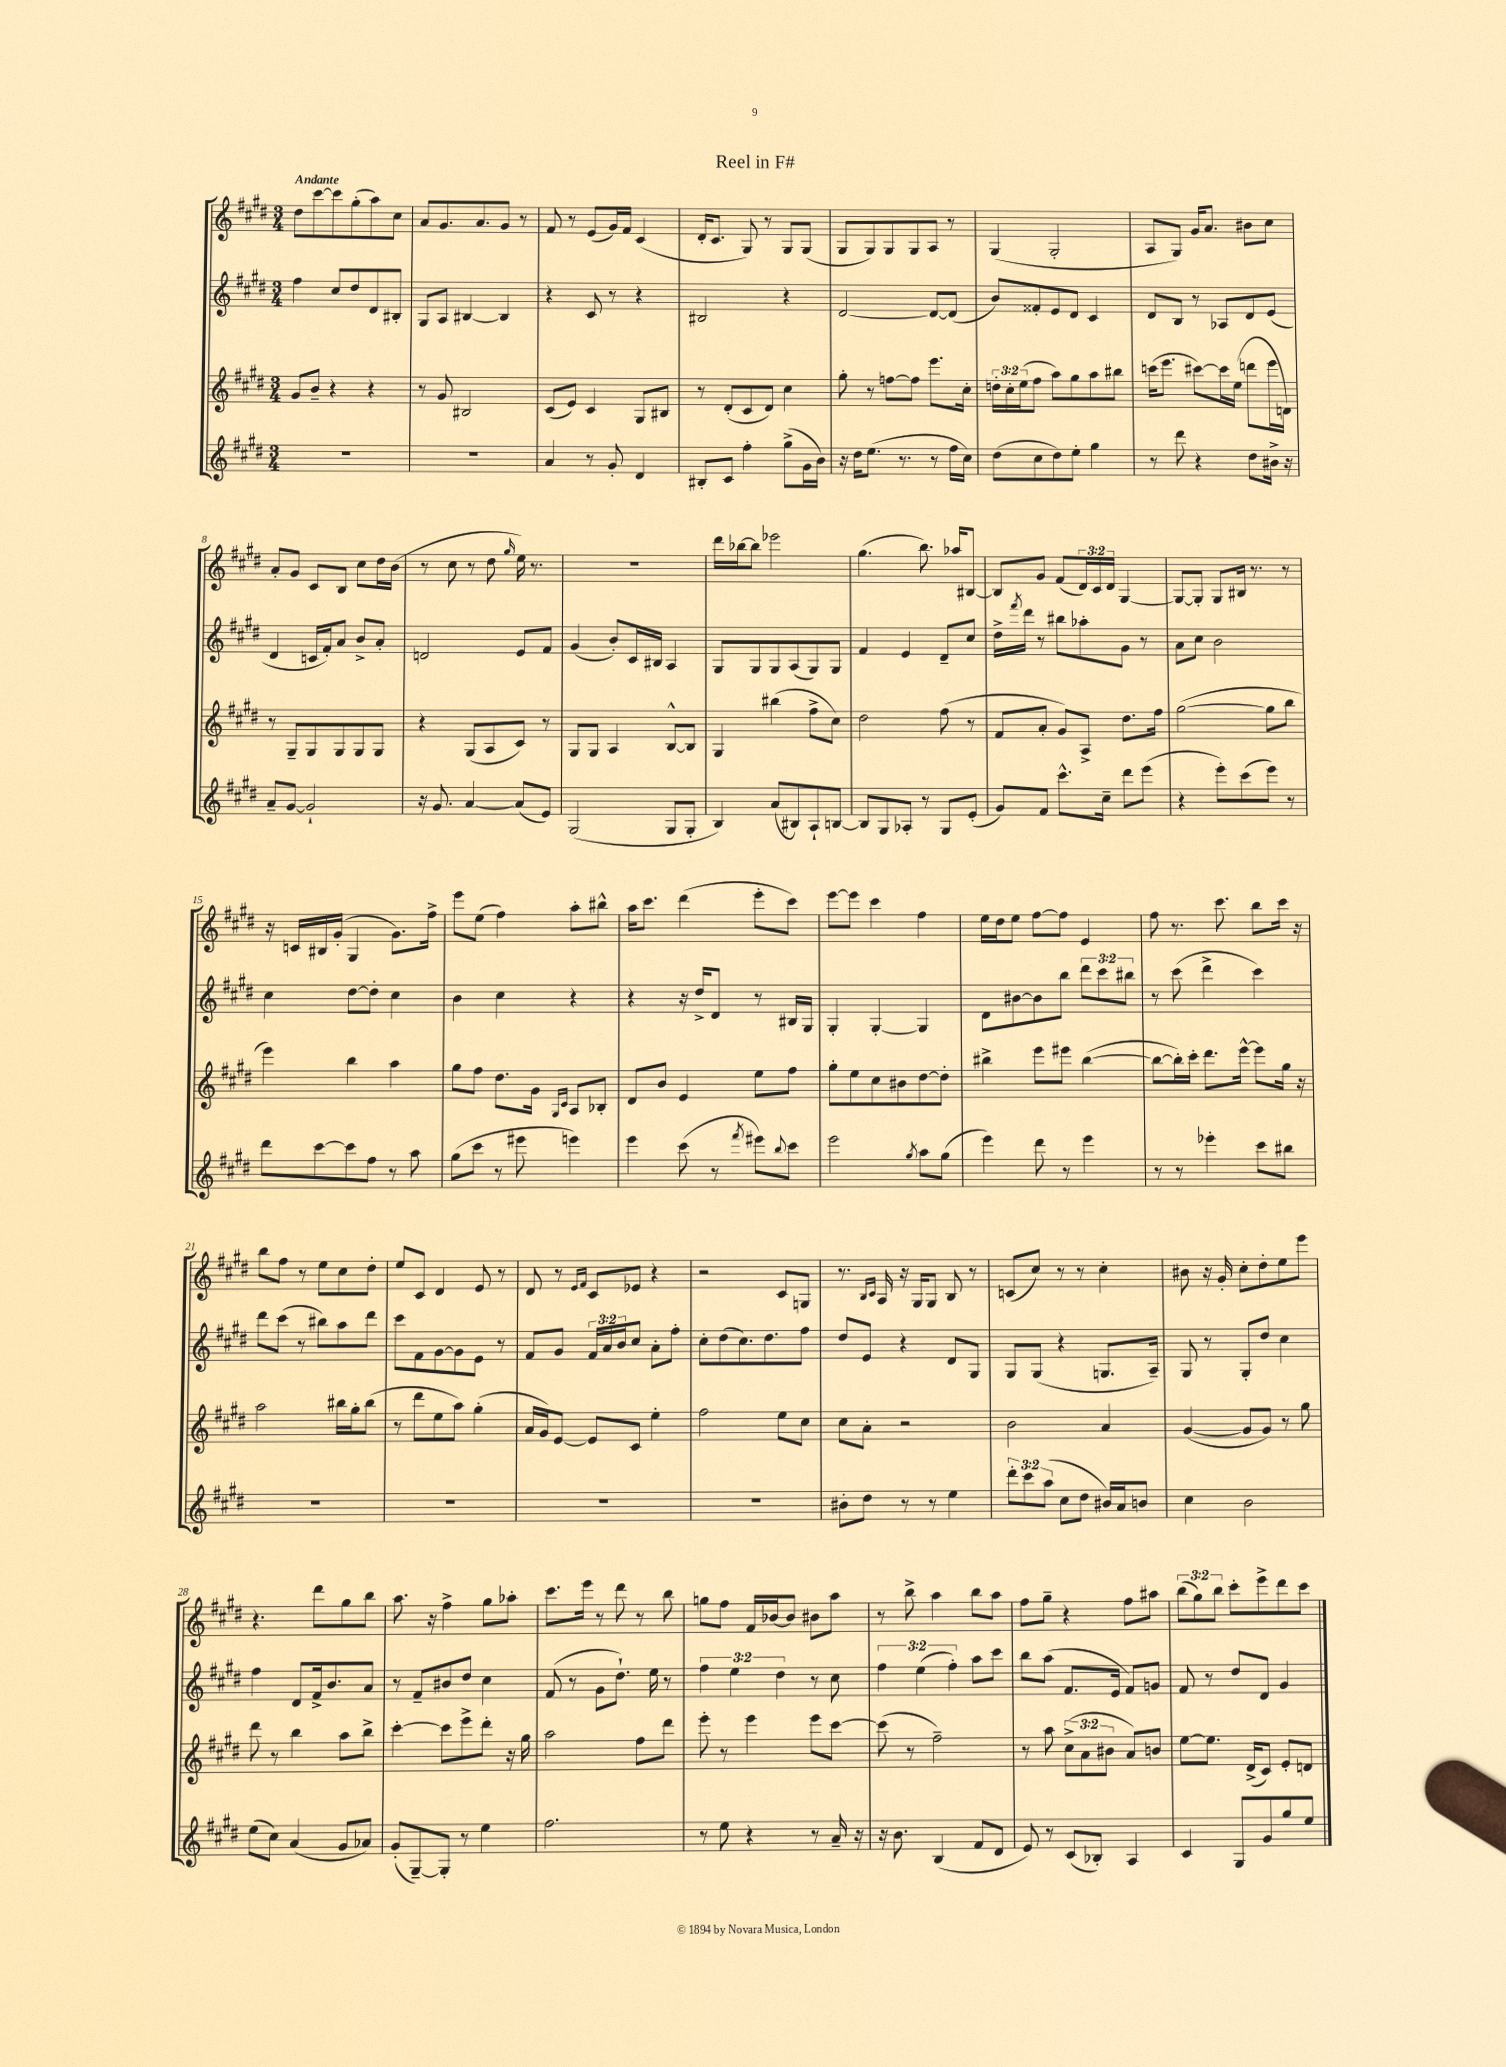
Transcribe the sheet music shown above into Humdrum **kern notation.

**kern	**kern	**kern	**kern
*part4	*part3	*part2	*part1
*staff4	*staff3	*staff2	*staff1
*clefG2	*clefG2	*clefG2	*clefG2
*k[f#c#g#d#]	*k[f#c#g#d#]	*k[f#c#g#d#]	*k[f#c#g#d#]
*M3/4	*M3/4	*M3/4	*M3/4
=1	=1	=1	=1
!	!	!	!LO:TX:a:B:t=Andante
2.r	8g#/L	4ff#\	8dd#\L
.	8b~/J	.	[8ccc#\
.	4r	8cc#/L	8ccc#\]
.	.	8dd#/	(8gg#'\
.	4r	8d#/	8aa\)
.	.	8B#X'/J	8cc#\J
=2	=2	=2	=2
2.r	8r	8G#/L	8a/L
.	8g#/	8A/J	8.g#/
.	2B#X/	[4B#X/	.
.	.	.	8.a/
.	.	4B#/]	8g#/J
.	.	.	8r
=3	=3	=3	=3
4a/	(8c#/L	4r	8f#/
.	8e/J)	.	8r
8r	4c#/	8c#/	(8e/L
8g#'/	.	8r	16g#/L)
.	.	.	16f#/JJ
4d#/	8G#/L	4r	(4c#/
.	8B#X/J	.	.
=4	=4	=4	=4
8B#X'/L	8r	2B#X/	16d#'/KL
.	.	.	8.c#/J
8c#/J	(8d#'/L	.	.
4ff#'\	8c#/	.	8G#/)
.	8d#/J)	.	8r
(8gg#^\L	4cc#\	4r	8G#/L
16g#\L	.	.	(8G#/J
16b\JJ)	.	.	.
=5	=5	=5	=5
16r	8gg#'\	[2d#/	8G#/L
16dd#\KL	.	.	.
(8.ee\J	8r	.	8G#/)
.	[8ffn\L	.	8G#/
8.r	.	.	.
.	8ff\J]	.	8G#/
8r	8.eee\L	8d#/L_	8A/J
16ff#\LL	.	(8d#/J]	8r
16cc#\JJ)	16cc#'\Jk	.	.
=6	=6	=6	=6
(8dd#\L	24ddn'\LL	8b/L)	(4G#/
.	24cc#'\	.	.
.	(24ee\J	.	.
8cc#\	8ff#\J	8f##X'/	.
8dd#\)	8aa\L)	8e/	2G#'/
8ee'\J	8gg#\	8d#/J	.
4gg#\	8aa\	4c#/	.
.	8bb#X\J	.	.
=7	=7	=7	=7
8r	(16cccn\KL	8d#/L	8A/L
.	8.eee\J	.	.
8ddd#\	.	8B/J	8G#/J)
4r	[8ccc#X\L)	8r	16g#/KL
.	.	.	8.a/J
.	16ccc#\L]	8A-X/L	.
.	(16ee\JJ	.	.
8dd#\L	8dddn\L	8d#/	8b#X\L
16b#X^\Jk	16eee\L	(8e/J	8cc#\J
16r	16dn\JJ)	.	.
!!LO:LB:g=z
=8	=8	=8	=8
8a~/L	8r	4d#/	8a'/L
[8g#/J	8G#~/L	.	8g#/J
2g#`/]	8G#/	16cn/LL	8c#/L
.	.	16f#'/J)	.
.	8G#/	8a/J	8B/J
.	8G#/	8b^/L	8cc#\L
.	8G#/J	8a'/J	16dd#\L
.	.	.	(16b\JJ
=9	=9	=9	=9
16r	4r	2dn/	8r
8.g#/	.	.	.
.	.	.	8cc#\
[4a/	(8G#/L	.	8r
.	8A/	.	8dd#\
.	.	.	16qqgg#/
(8a/L]	8c#/J)	8e/L	16ee\)
.	.	.	8.r
8e/J)	8r	8f#/J	.
=10	=10	=10	=10
(2G#/	8G#/L	(4g#/	2.r
.	8G#/J	.	.
.	4A/	8b'/L)	.
.	.	16c#/L	.
.	.	16B#X/JJ	.
8G#/L	[8B^^/L	4A/	.
8G#'/J	8B/J]	.	.
=11	=11	=11	=11
4B/)	4G#/	8G#/L	16ddd#\LL
.	.	.	[16bb-X\J
.	.	8G#/	8bb-\J]
(8a/L	(4bb#X\	8G#/	2eee-X\
8B#X/)	.	(8A/	.
8A`/	8ff#^\L	8G#/)	.
[8Bn/J	8cc#\J)	8G#/J	.
=12	=12	=12	=12
8B/L]	2dd#\	4f#/	(4.gg#\
8G#/	.	.	.
8A-X'/J	.	4e/	.
8r	.	.	8.bb\)
8G#/L	(8ff#\	8d#~/L	.
.	.	.	16aa-X/KL
(8e'/J	8r	8cc#/J	[8B#X/J
=13	=13	=13	=13
8g#/L)	8f#/L	16dd#^\LL	8B#/L]
.	.	8qfff#/	.
.	.	16ddd#\JJ	.
8f#/J	8a'/J	8r	8g#/J
8.ccc#^^\L	8g#/L)	8bb#X\L	(8f#/L
.	8A^/J	8aa-X'\	24d#/L)
.	.	.	24c#/
16cc#~\Jk	.	.	.
.	.	.	24d#/JJ
8ddd#\L	8.dd#\L	8g#\J	[4G#/
(8eee\J	.	8r	.
.	16ff#\Jk	.	.
=14	=14	=14	=14
4r	([2gg#\	8a\L	8G#/L_
.	.	8cc#\J	8G#'/J]
8eee'\L)	.	2b\	8G#/L
(8ccc#\	.	.	16B#X/Jk
.	.	.	8.r
8eee\J)	8gg#\L]	.	.
8r	8bb\J	.	8r
!!LO:LB:g=z
=15	=15	=15	=15
8ddd#\L	4eee\)	4cc#\	16r
.	.	.	16cn/LL
[8ccc#\	.	.	16B#X/
.	.	.	(16g#'/JJ
8ccc#\]	4bb\	[8dd#\L	4G#/
8ff#\J	.	8dd#'\J]	.
8r	4aa\	4cc#\	8.g#\L)
8aa\	.	.	.
.	.	.	16ff#^\Jk
=16	=16	=16	=16
(8gg#\L	8gg#\L	4b\	8eee\L
8ccc#\J	8ff#\J	.	(8ee\J
8r	8.dd#\L	4cc#\	4ff#\)
8eee#X\	.	.	.
.	16g#\Jk	.	.
.	16qqG#/LL	.	.
.	16qqc#/JJ	.	.
4eeen\)	8A/L	4r	8aa'\L
.	8B-X'/J	.	8bb#X^^\J
=17	=17	=17	=17
4eee\	8d#/L	4r	16aa\KL
.	.	.	8.ccc#\J
.	8b/J	.	.
(8ccc#\	4e/	16r	(4ddd#\
.	.	16dd#^/KL	.
8r	.	8d#/J	.
8qfff#/	.	.	.
8eee#X\L)	8ee\L	8r	8eee'\L
8qqbb/	.	.	.
8ccc#\J	8ff#\J	16B#X/LL	8ccc#\J)
.	.	16G#/JJ	.
=18	=18	=18	=18
2eee\	8gg#'\L	4G#'/	[8eee\L
.	8ee\	.	8eee\J]
.	8cc#\	[4G#'/	4ccc#\
.	8b#X\	.	.
8qgg#/	.	.	.
8aa\L	[8dd#\	4G#/]	4ff#\
(8gg#\J	8dd#'\J]	.	.
=19	=19	=19	=19
4eee\)	4bb#X^\	8d#\L	16ee\LL
.	.	.	16dd#\J
.	.	[8b#X\	8ee\J
8ddd#\	8eee\L	8b#\]	[8ff#\L
8r	8eee#X\J	8bb\J	8ff#\J]
4eee\	([4bb#\	12ddd#\L	4e/
.	.	12ccc#\	.
.	.	12bb#X\J	.
=20	=20	=20	=20
8r	8bb#\L_	8r	8ff#\
8r	16bb#'\L])	(8ccc#\	8.r
.	16ccc#'\JJ	.	.
4eee-X'\	8.ddd#\L	4ddd#^\	.
.	.	.	8.ccc#\
.	[16eee^^\Jk	.	.
8ccc#\L	8eee\L]	4ccc#\)	8bb\L
8bb#X\J	16gg#\Jk	.	16ccc#\Jk
.	16r	.	16r
!!LO:LB:g=z
=21	=21	=21	=21
2.r	2aa\	8ddd#\L	8bb\L
.	.	(8ccc#\J	8ff#\J
.	.	8r	8r
.	.	8bb#X\L)	8ee\L
.	16bb#X\LL	8aa\	8cc#\
.	16gg#'\J	.	.
.	(8bb#\J	8ddd#\J	8dd#'\J
=22	=22	=22	=22
2.r	8r	8ccc#\L	8ee/L
.	8ddd#\L	8f#\	8c#/J
.	8ee\	[8g#\	4d#/
.	8aa\J)	8g#\]	.
.	(4gg#'\	8e\J	8e/
.	.	8r	8r
=23	=23	=23	=23
2.r	16a/LL	8f#/L	8d#/
.	16g#/J)	.	.
.	[8e/J	8g#/J	8r
.	.	.	16qqe/LL
.	.	.	16qqf#/JJ
.	8e/L]	24f#/LL	8c#/L
.	.	24a/	.
.	.	24b/J	.
.	8c#/J	8cc#/J	8e-X/J
.	4ee'\	8a'\L	4r
.	.	8ff#'\J	.
=24	=24	=24	=24
2.r	2ff#\	8cc#'\L	2r
.	.	(8dd#\	.
.	.	8.cc#\)	.
.	.	8.dd#\	.
.	8ee\L	.	8c#/L
.	8cc#\J	8ff#\J	8Gn/J
=25	=25	=25	=25
8b#X'\L	8cc#\L	8dd#/L	8.r
8dd#\J	8a'\J	8e/J	.
.	.	.	16qqB/LL
.	.	.	16qqc#/JJ
.	.	.	16A/
8r	2r	4r	16r
.	.	.	16G#/KL
8r	.	.	8G#/J
4ee\	.	8d#/L	8B/
.	.	8G#/J	8r
=26	=26	=26	=26
12ddd#'\L	2b\	8G#/L	(8cn/L
12ccc#\	.	.	.
.	.	(8G#/J	8cc#/J)
(12aa\J	.	.	.
8cc#\L	.	4r	8r
8dd#\J	.	.	8r
16b#X/LL)	4a/	8.Gn/L	4cc#'\
16a/J	.	.	.
8bn/J	.	.	.
.	.	16A~/Jk)	.
=27	=27	=27	=27
4cc#\	([4g#/	8G#/	8b#X\
.	.	8r	16r
.	.	.	16g#'/
2b\	8g#/L]	8G#'/L	8cc#'\L
.	8g#/J)	8dd#/J	8dd#'\
.	8r	4cc#\	8ee\
.	8gg#\	.	8eee\J
!!LO:LB:g=z
=28	=28	=28	=28
(8ee\L	8ddd#\	4ff#\	4.r
8cc#\J)	8r	.	.
(4a/	4bb\	8d#/L	.
.	.	16f#^/k	8ddd#\L
.	.	8.b/	.
8g#/L	8aa\L	.	8gg#\
8a-X/J)	8bb^\J	8a/J	8bb\J
=29	=29	=29	=29
(8g#'/L	[4ccc#'\	8r	8.aa\
[8G#~/)	.	8f#~/L	.
.	.	.	16r
8G#'/J]	8ccc#\L]	8b#X/	4ff#^\
8r	8eee^\	8dd#/J	.
4ee\	8ddd#'\J	4cc#\	8gg#\L
.	16r	.	8aa-X'\J
.	16gg#\	.	.
=30	=30	=30	=30
2.ff#\	2aa\	(8f#/	8.ccc#\L
.	.	8r	.
.	.	.	16eee\Jk
.	.	8g#\L	8r
.	.	8.dd#`\J)	8ddd#\
.	8ff#\L	.	8r
.	.	16ee\	.
.	8ddd#\J	8r	8bb\
=31	=31	=31	=31
8r	8eee'\	6ff#\	8ggn\L
8ee\	8r	.	8ff#\J
.	.	6ee\	.
4r	4eee\	.	16f#/LL
.	.	.	[16b-X/J
.	.	6dd#\	.
.	.	.	8b-/J]
8r	8eee\L	8r	8b#X\L
16a~/	[8ccc#\J	8cc#\	8aa\J
16r	.	.	.
=32	=32	=32	=32
16r	(8ccc#\]	6ff#\	8r
8.b\	.	.	.
.	8r	.	8bb^\
.	.	(6ee\	.
(4B/	2ff#~\)	.	4aa\
.	.	6ff#'\)	.
8f#/L	.	8aa\L	8bb\L
8d#/J	.	8ccc#\J	8aa\J
=33	=33	=33	=33
8e/)	8r	8bb\L	8ff#\L
8r	8aa\	(8aa\J	8gg#~\J
(8c#/L	(12cc#^\L	8.f#/L	4r
.	12a\	.	.
8B-X'/J)	.	.	.
.	12b#X\J	.	.
.	.	16e/Jk	.
4A/	8a/L)	8f#/L)	8ff#\L
.	8bn/J	8gn/J	8aa#X\J
=34	=34	=34	=34
4c#/	[8ee\L	8f#/	(12bb\L
.	.	.	12gg#\)
.	8.ee\J]	8r	.
.	.	.	12bb\J
8G#/L	.	8dd#/L	8ccc#'\L
.	(16d#^/KL	.	.
8g#/	8c#/J)	8d#/J	8eee^\
8gg#/	8e'/L	4g#/	8ddd#\
8ee/J	8dn/J	.	8ccc#\J
==	==	==	==
*-	*-	*-	*-
